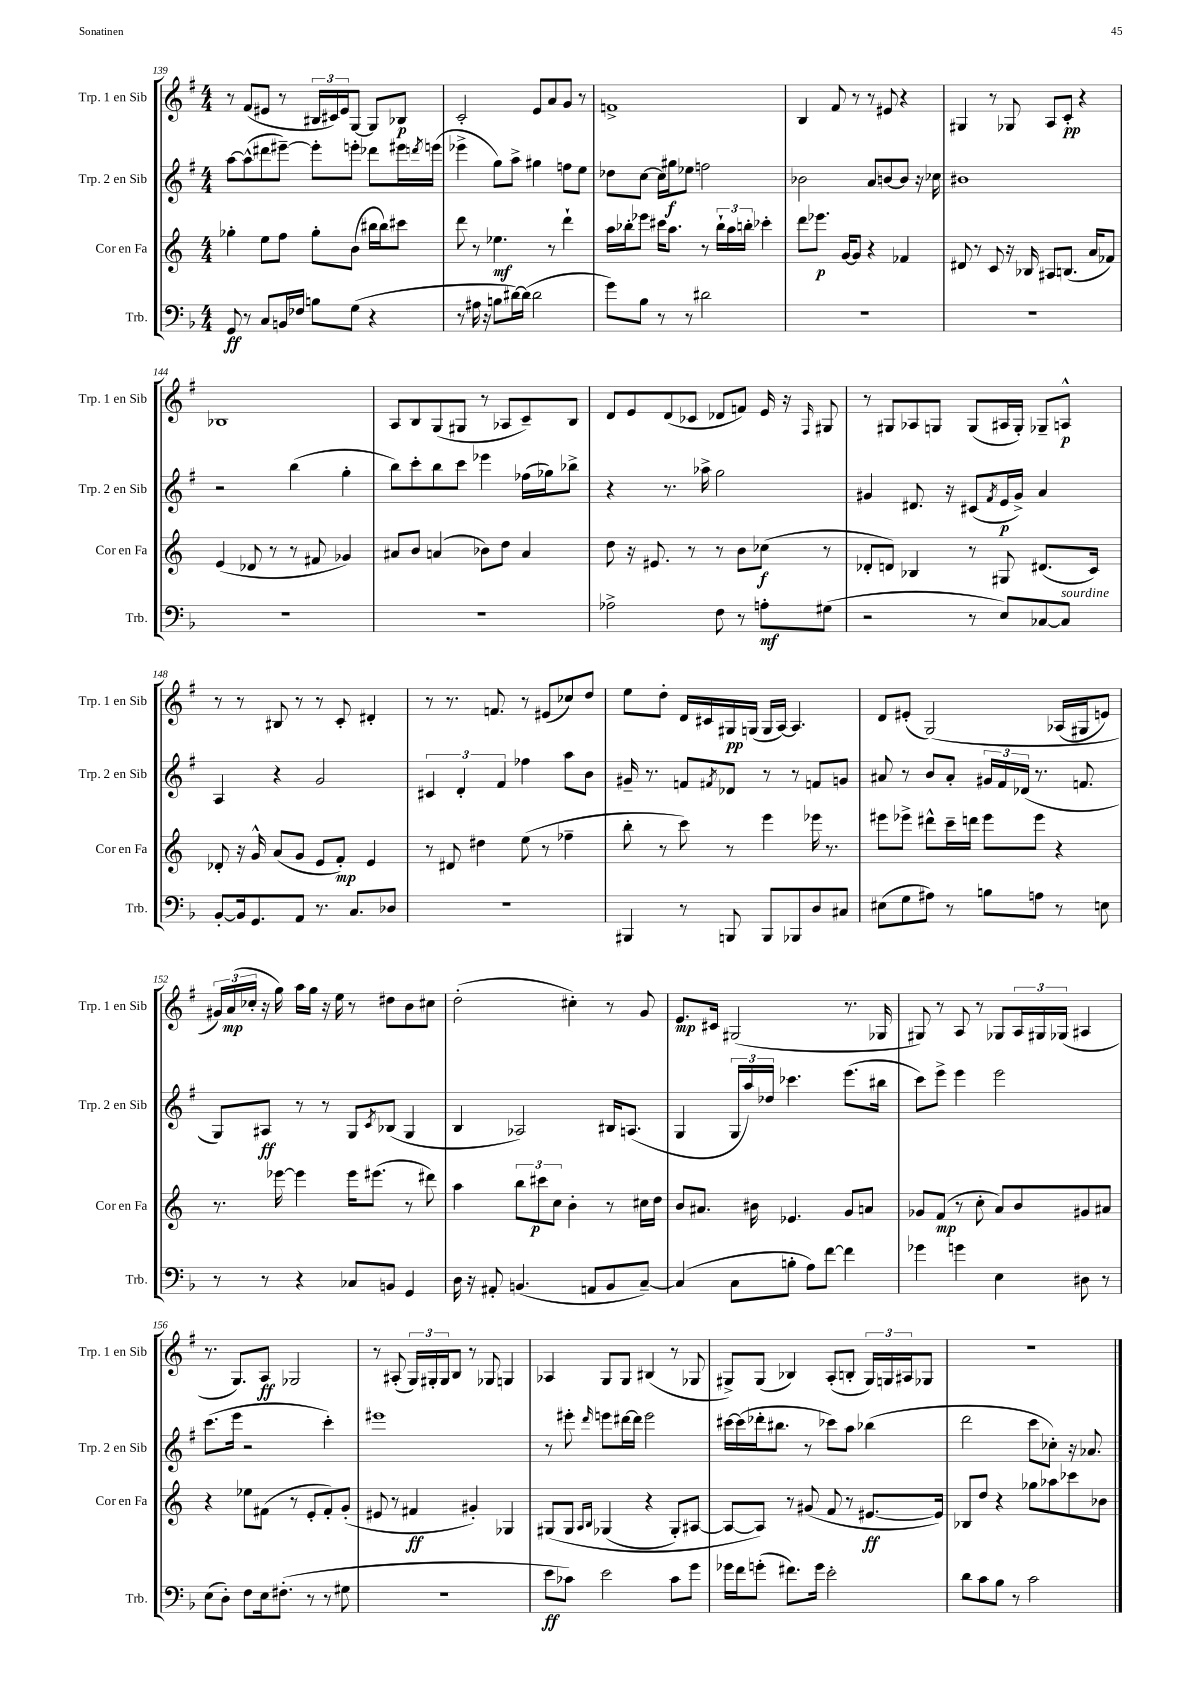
<<
\new StaffGroup <<
\new Staff = "s0" \with { instrumentName = "Trp. 1 en Sib" shortInstrumentName = "Trp. 1 en Sib" } {
    \clef treble \key g \major \numericTimeSignature \time 4/4
    r8 fis'8( eis'8 r8 \tuplet 3/2 { bis16 cis'16) eis'16 } g8~ g8 bes8\p |
    c'2-. e'8 a'8 g'8 r8 |
    f'1-> |
    b4 fis'8 r8 r8 eis'8 r4 |
    gis4 r8 ges8 a8 c'8-.\pp r4 |
    bes1 |
    a8 b8 g8( gis8 r8 aes8 c'8--) b8 |
    d'8 e'8 d'8( ces'8 des'8 f'8) e'16 r16 \grace { fis16 } gis8 |
    r8 gis8 aes8 g8 g8( ais16 g16-.) ges8-- a8-^\p |
    r8 r8 bis8 r8 r8 c'8-. dis'4-. |
    r8 r8. f'8. r8 eis'8( ces''8) d''8 |
    e''8 d''8-. d'16 cis'16 gis16\pp g16( g16 a16~) a4. |
    d'8 eis'8-.( g2)\( aes16( gis16 e'8) |
    \tuplet 3/2 { gis'16\) a'16\mp( ces''16-. } r16 g''16) a''16 g''16 r16 e''16 r8 dis''8 b'8 cis''8 |
    d''2-.( cis''4-.) r8 g'8 |
    e'8.\mp cis'16 gis2( r8. ges16 |
    gis8) r8 a8 r8 ges8 \tuplet 3/2 { a16 gis16 ges16( } ais4 |
    r8. g8.) a8\ff ges2 |
    r8 ais8-.( \tuplet 3/2 { g16) gis16-. gis16 } b8 r8 ges8 g4 |
    aes4 g8 g8 bis4( r8 ges8 |
    gis8->) gis8( bes4) a8-.( b8-. \tuplet 3/2 { gis16) g16 ais16 } ges8 |
    R1 \bar "|." |
}
\new Staff = "s1" \with { instrumentName = "Trp. 2 en Sib" shortInstrumentName = "Trp. 2 en Sib" } {
    \clef treble \key g \major \numericTimeSignature \time 4/4
    a''8~ a''8-^( dis'''8 eis'''8~--) eis'''8-. e'''8-. des'''8 eis'''16 \acciaccatura { d'''8 } e'''16( |
    ees'''4-> g''8) a''8-> gis''4 f''8 e''8 |
    des''8 c''8~ c''16 gis''16\f ees''8 f''2 |
    bes'2 a'8 b'8~ b'8 r16 ces''16 |
    bis'1 |
    r2 b''4( g''4-. |
    b''8) c'''8-. b''8 c'''8 ees'''4 fes''16( ges''16) bes''8-> |
    r4 r8. aes''16-> g''2 |
    gis'4 dis'8. r16 cis'8( \acciaccatura { fis'8 } e'16\p gis'16->) a'4 |
    a4 r4 g'2 |
    \tuplet 3/2 { cis'4 d'4-. fis'4 } fes''4 a''8 b'8 |
    gis'16-- r8. f'8 \acciaccatura { fis'8 } des'8 r8 r8 f'8 g'8 |
    ais'8 r8 b'8 ais'8-. \tuplet 3/2 { gis'16 fis'16 des'16( } r8. f'8. |
    g8) ais8\ff r8 r8 g8 \acciaccatura { c'8 } bes8( g4 |
    b4 aes2) bis16 a8.( |
    g4 \tuplet 3/2 { g16 a''16) des''16 } ces'''4. e'''8.( bis''16 |
    c'''8) e'''8-> e'''4 e'''2 |
    c'''8.( e'''16 r2 c'''4-.) |
    eis'''1 |
    r8 eis'''8-. \grace { d'''16 } e'''8 dis'''16~ dis'''16 e'''2 |
    cis'''16~ cis'''16( des'''16-. bis''8. r8 ces'''8) a''8 bes''4( |
    d'''2 c'''8 ces''8-.) r16 aes'8. \bar "|." |
}
\new Staff = "s2" \with { instrumentName = "Cor en Fa" shortInstrumentName = "Cor en Fa" } {
    \clef treble \key c \major \numericTimeSignature \time 4/4
    ges''4-. e''8 f''8 ges''8-. b'8( bis''16 bis''16) cis'''8 |
    d'''8 r8 ees''4.\mf r8 d'''4-! |
    a''16 bes''16-. ees'''8 cis'''16 a''8. r8 \tuplet 3/2 { bes''16-! a''16 b''16-. } ces'''4-. |
    d'''8 ees'''8.\p g'16~ g'8 r4 fes'4 |
    dis'8 r8 c'8 r16 bes16 ais8 b8.( a'16 fes'8) |
    e'4( des'8 r8 r8 fis'8 ges'4) |
    ais'8 b'8 a'4( bes'8) d''8 a'4 |
    d''8 r16 eis'8. r8 r8 b'8 ces''8\f( r8 |
    des'8-. d'8) bes4 r8 gis8 dis'8.( c'16) |
    des'8-. r16 g'16-^ a'8( g'8 e'8 f'8-.\mp) e'4 |
    r8 dis'8 dis''4 e''8( r8 fes''4-- |
    b''8-. r8 c'''8) r8 e'''4 ees'''16 r8. |
    eis'''8 ees'''8-> dis'''8-^ c'''16-- d'''16 ees'''8 ees'''8 r4 |
    r8. ees'''16~ ees'''4 ees'''16 eis'''8.( r8 dis'''8) |
    a''4 \tuplet 3/2 { b''8 cis'''8\p c''8 } b'4-. r8 cis''16 d''16 |
    b'8 ais'8. bis'16 ees'4. g'8 a'8 |
    ges'8 f'8\mp( r8 c''8-. a'8) b'8 gis'8 ais'8 |
    r4 ees''8 fis'8( r8 e'8-. fis'8-.) g'8-.( |
    eis'8 r8 fis'4\ff gis'4-.) ges4 |
    gis8\( gis8 \grace { a16 b16 } ges4( r4 ges8-.) ais8~ |
    ais8~ ais8\) r8 gis'8( f'8 r8 eis'8.~\ff eis'16) |
    bes8 d''8 r4 ges''8 aes''8 ces'''8 bes'8 \bar "|." |
}
\new Staff = "s3" \with { instrumentName = "Trb." shortInstrumentName = "Trb." } {
    \clef bass \key f \major \numericTimeSignature \time 4/4
    g,8\ff r8 c8 b,16 fes16 b8 g8( r4 |
    r8 ais16 r16 b8 dis'16~) dis'16( dis'2 |
    g'8) bes8 r8 r8 dis'2 |
    R1 |
    R1 |
    R1 |
    R1 |
    aes2-> f8 r8 a8-.\mf gis8( |
    r2 r8 e8) ces8~ ces8^\markup { \italic "sourdine" } |
    bes,8~-. bes,16 g,8. a,8 r8. c8. des8 |
    R1 |
    bis,,4 r8 b,,8 b,,8 bes,,8 d8 cis8 |
    eis8( g8 ais8) r8 b8 a8 r8 e8 |
    r8 r8 r4 ces8 b,8 g,4 |
    d16 r16 ais,8-. b,4.( a,8 b,8 c8~--) |
    c4( c8 b8-. a8) f'8~ f'4 |
    ges'4 g'4 e4 dis8 r8 |
    e8( d8-.) f8 e16 fis8.-.( r8 r8 gis8 |
    R1 |
    e'8\ff ces'8) e'2 ces'8 g'8 |
    ges'16 f'16 g'8-.( fis'8.) g'16 e'2-. |
    d'8 c'8 bes8 r8 c'2 \bar "|." |
}
>>
>>
\layout { \context { \Score currentBarNumber = #139 } }
